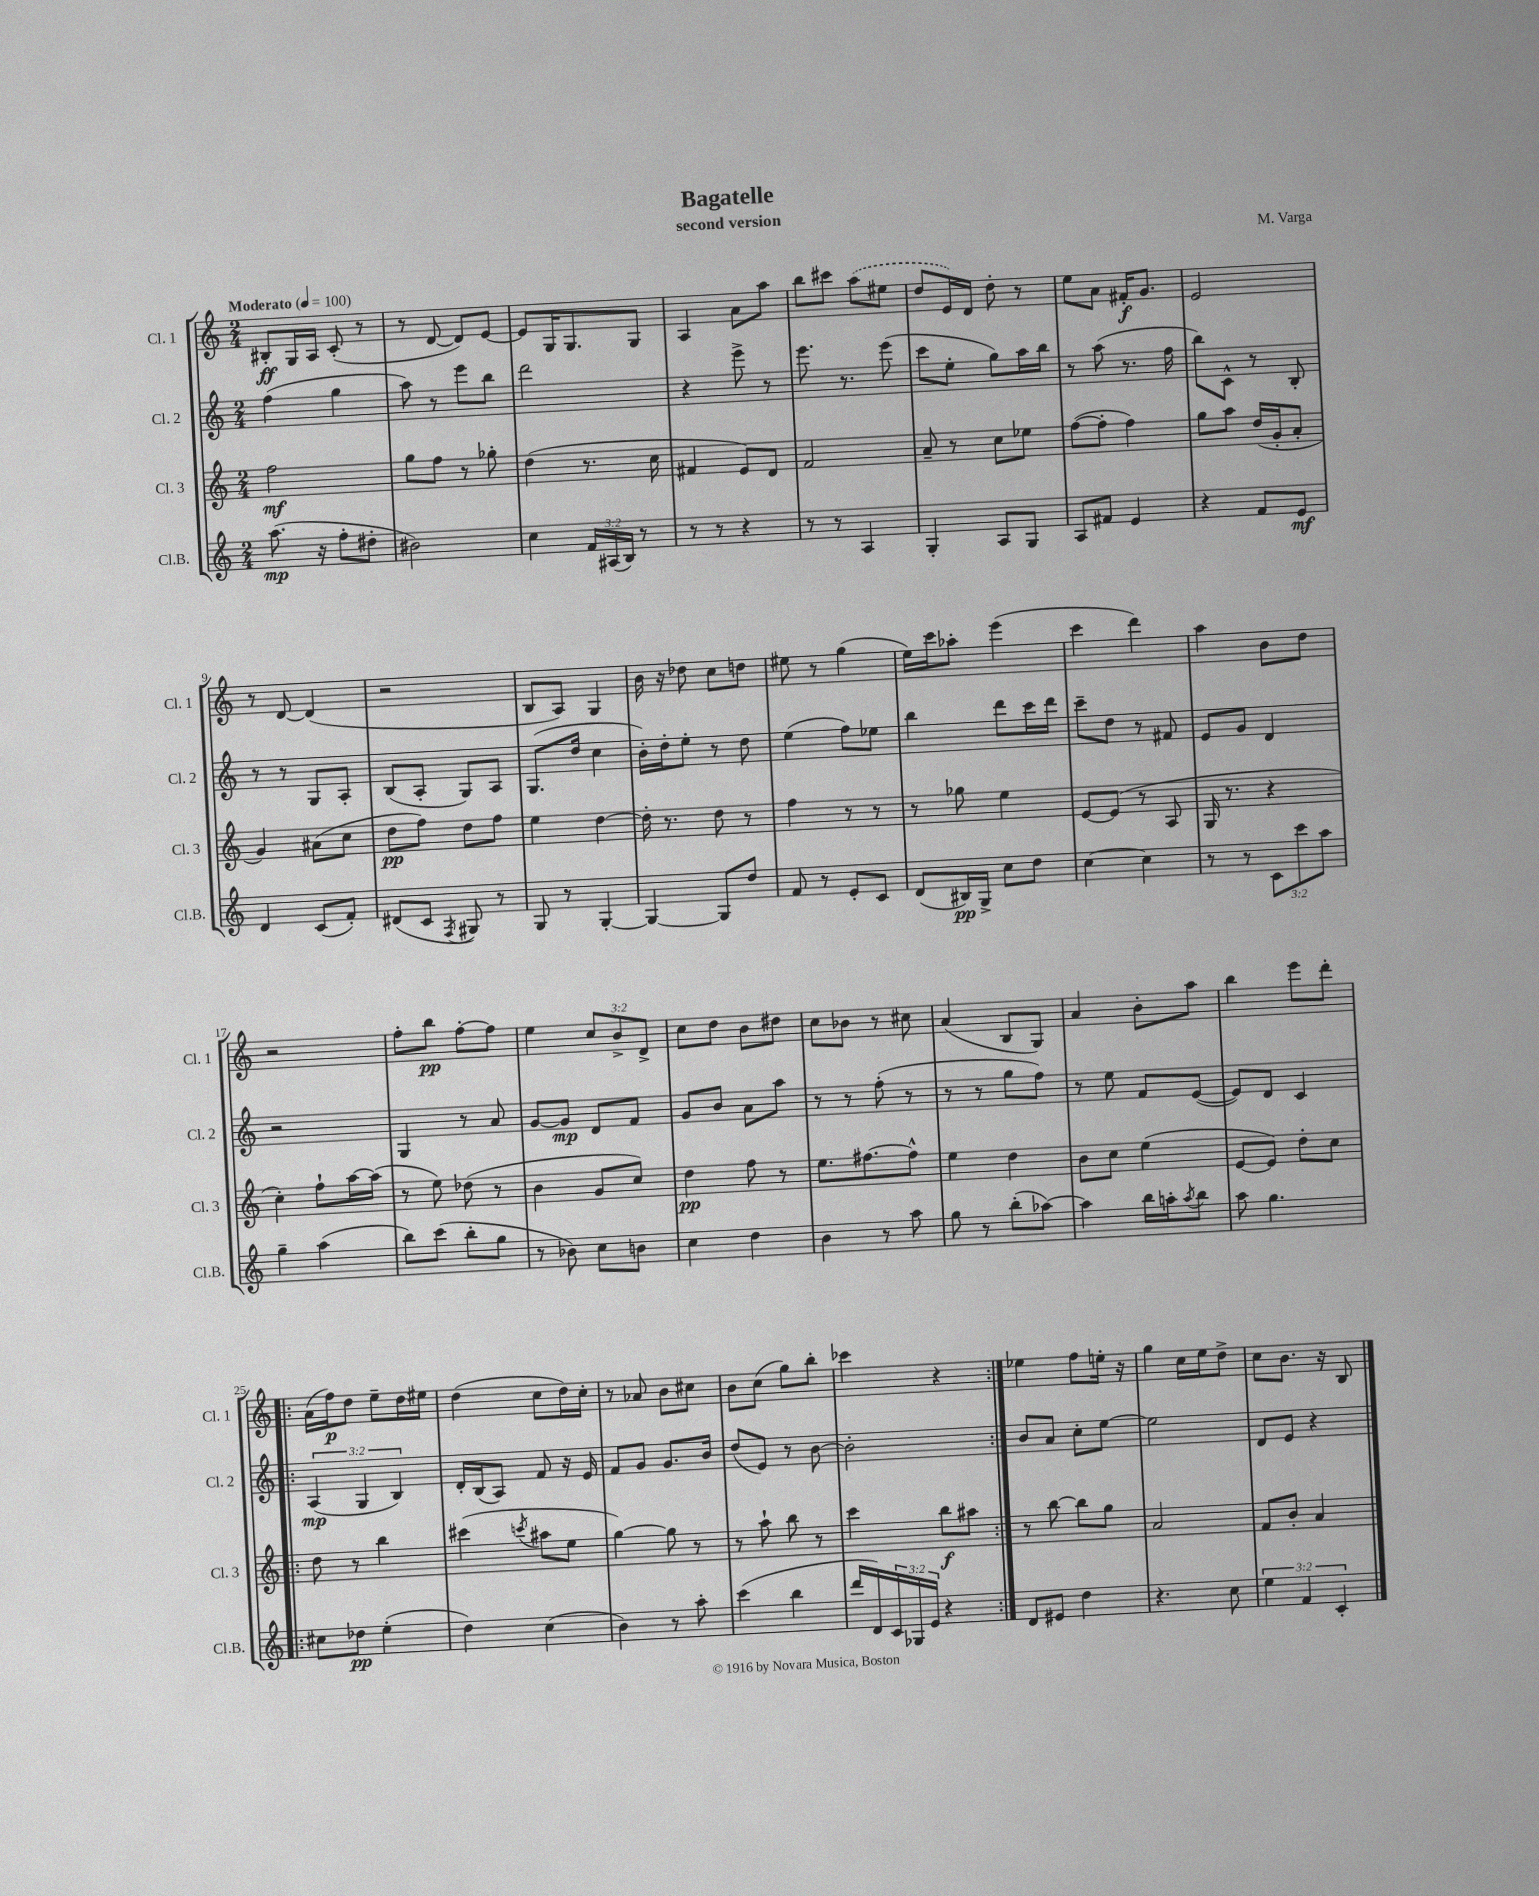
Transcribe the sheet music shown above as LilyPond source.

\header { title = "Bagatelle" composer = "M. Varga" subtitle = "second version" }
<<
\new StaffGroup <<
\new Staff = "s0" \with { instrumentName = "Cl. 1" shortInstrumentName = "Cl. 1" } {
    \clef treble \key c \major \numericTimeSignature \time 2/4 \override Staff.TupletNumber.text = #tuplet-number::calc-fraction-text \tempo "Moderato" 4 = 100
    bis8-.\ff g16 a16 c'8-.( r8 |
    r8 d'8~ d'8) e'8~ |
    e'8 g16 g8. g8 |
    a4 a'8 a''8 |
    b''8 cis'''8 \once \slurDashed a''8( eis''8 |
    d''8 e'16) d'16 d''8-. r8 |
    e''8 a'8 fis'16-.\f g'8. |
    e'2 |
    r8 d'8~ d'4( |
    r2 |
    b8 a8) g4 |
    b'16 r16 des''8 c''8 d''8 |
    eis''8 r8 g''4( |
    e''16) c'''16 aes''8-. e'''4( |
    c'''4 d'''4) |
    a''4 b'8 d''8 |
    r2 |
    f''8-. b''8\pp f''8~-. f''8 |
    e''4 \tuplet 3/2 { c''8 b'8-> d'8-> } |
    c''8 d''8 b'8 dis''8 |
    c''8 bes'8 r8 cis''8 |
    a'4( b8 g8) |
    a'4 b'8-. a''8 |
    b''4 e'''8 d'''8-. |
    \repeat volta 2 { a'16( f''16\p) d''8 e''8-- d''16 eis''16 |
    d''4( c''8 d''16) c''16-. |
    r8 aes'8 b'8 cis''8 |
    b'8 c''8( g''8) b''8-. |
    ces'''4 r4 | }
    ees''4 f''8 e''16-. r16 |
    g''4 c''16 e''16 d''8-> |
    c''8 b'8. r16 b8 \bar "|." |
}
\new Staff = "s1" \with { instrumentName = "Cl. 2" shortInstrumentName = "Cl. 2" } {
    \clef treble \key c \major \numericTimeSignature \time 2/4 \override Staff.TupletNumber.text = #tuplet-number::calc-fraction-text
    f''4( g''4 |
    a''8) r8 e'''8 b''8 |
    d'''2 |
    r4 e'''8-> r8 |
    e'''8. r8. e'''8( |
    c'''8 e''8-. g''8) a''16 b''16 |
    r8 a''8( r8. f''16 |
    b''8) c'8-^ r8 b8-. |
    r8 r8 g8 a8-. |
    b8( a8-. g8) a8 |
    g8.( d''16 c''4 |
    b'16-.) d''16-. e''8-. r8 d''8 |
    e''4( f''8) ees''8 |
    b''4 d'''8 c'''16 d'''16 |
    c'''8-- d''8 r8 fis'8 |
    e'8 g'8 d'4 |
    r2 |
    g4 r8 a'8 |
    g'8~ g'8\mp d'8 f'8 |
    g'8 b'8 a'8 a''8 |
    r8 r8 f''8-.( r8 |
    r8 r8 g''8 f''8) |
    r8 e''8 f'8 e'8~( |
    e'8) d'8 c'4 |
    \repeat volta 2 { \tuplet 3/2 { a4\mp( g4 b4) } |
    d'16-. b16( a8) f'8 r16 e'16 |
    f'8 g'8 g'8. b'16 |
    d''8( e'8) r8 b'8~ |
    b'2-. | }
    b'8 a'8 c''8-. e''8~ |
    e''2 |
    d'8 e'8 r4 \bar "|." |
}
\new Staff = "s2" \with { instrumentName = "Cl. 3" shortInstrumentName = "Cl. 3" } {
    \clef treble \key c \major \numericTimeSignature \time 2/4
    f''2\mf |
    g''8 f''8 r8 ges''8-. |
    d''4( r8. c''16 |
    fis'4 e'8) d'8 |
    f'2 |
    a'8-- r8 c''8 ees''8 |
    f''8~( f''8-. f''4) |
    g''8 a''8 d''16( g'16-. a'8-. |
    g'4) ais'8( c''8 |
    d''8\pp f''8) d''8 f''8 |
    e''4 d''4~ |
    d''16-. r8. d''8 r8 |
    f''4 r8 r8 |
    r8 ges''8 e''4 |
    e'8~ e'8( r8 a8 |
    g16 r8. r4 |
    c''4-.) f''8-! a''16~ a''16( |
    r8 e''8) des''8( r8 |
    b'4 g'8 c''8) |
    d''4\pp f''8 r8 |
    e''8. fis''8.~ fis''8-^ |
    e''4 d''4 |
    b'8 c''8 e''4( |
    e'8~ e'8) d''8-. c''8 |
    \repeat volta 2 { d''8 r8 b''4 |
    cis'''4( \acciaccatura { c'''8 } ais''8 e''8 |
    g''4~) g''8 r8 |
    r8 a''8-! b''8 r8 |
    c'''4 b''8\f ais''8 | }
    r8 b''8~ b''8 g''8 |
    a'2 |
    f'8 b'8-. a'4 \bar "|." |
}
\new Staff = "s3" \with { instrumentName = "Cl.B." shortInstrumentName = "Cl.B." } {
    \clef treble \key c \major \numericTimeSignature \time 2/4 \override Staff.TupletNumber.text = #tuplet-number::calc-fraction-text
    a''8.\mp( r16 f''8-. dis''8-. |
    bis'2) |
    c''4 \tuplet 3/2 { f'16 ais16( b16) } r8 |
    r8 r8 r4 |
    r8 r8 a4 |
    g4-. a8 g8 |
    a8 fis'8 e'4 |
    r4 f'8 e'8\mf |
    d'4 c'8( f'8-.) |
    dis'8( c'8 \acciaccatura { f8 } gis8) r8 |
    g8 r8 g4~-. |
    g4~ g8 d''8 |
    f'8 r8 e'8-. c'8 |
    d'8( bis16\pp) g16-> c''8 d''8 |
    c''4~ c''4 |
    r8 r8 \tuplet 3/2 { c'8 c'''8 a''8 } |
    g''4-- a''4( |
    b''8) c'''8( b''8-. g''8 |
    r8 bes'8) c''8 b'8 |
    c''4 d''4 |
    b'4 r8 a''8 |
    g''8 r8 b''8-.( aes''8~) |
    aes''4 b''16 a''16-. \acciaccatura { a''8 } b''8 |
    a''8 g''4. |
    \repeat volta 2 { cis''8 des''8\pp e''4-.( |
    d''4) c''4( |
    b'4) r8 a''8-. |
    c'''4( b''4 |
    d'''16 d'16) \tuplet 3/2 { c'16 ges16 e'16 } r4 | }
    d'8 eis'8 d''4 |
    r4. c''8 |
    \tuplet 3/2 { e''4 f'4 c'4-. } \bar "|." |
}
>>
>>
